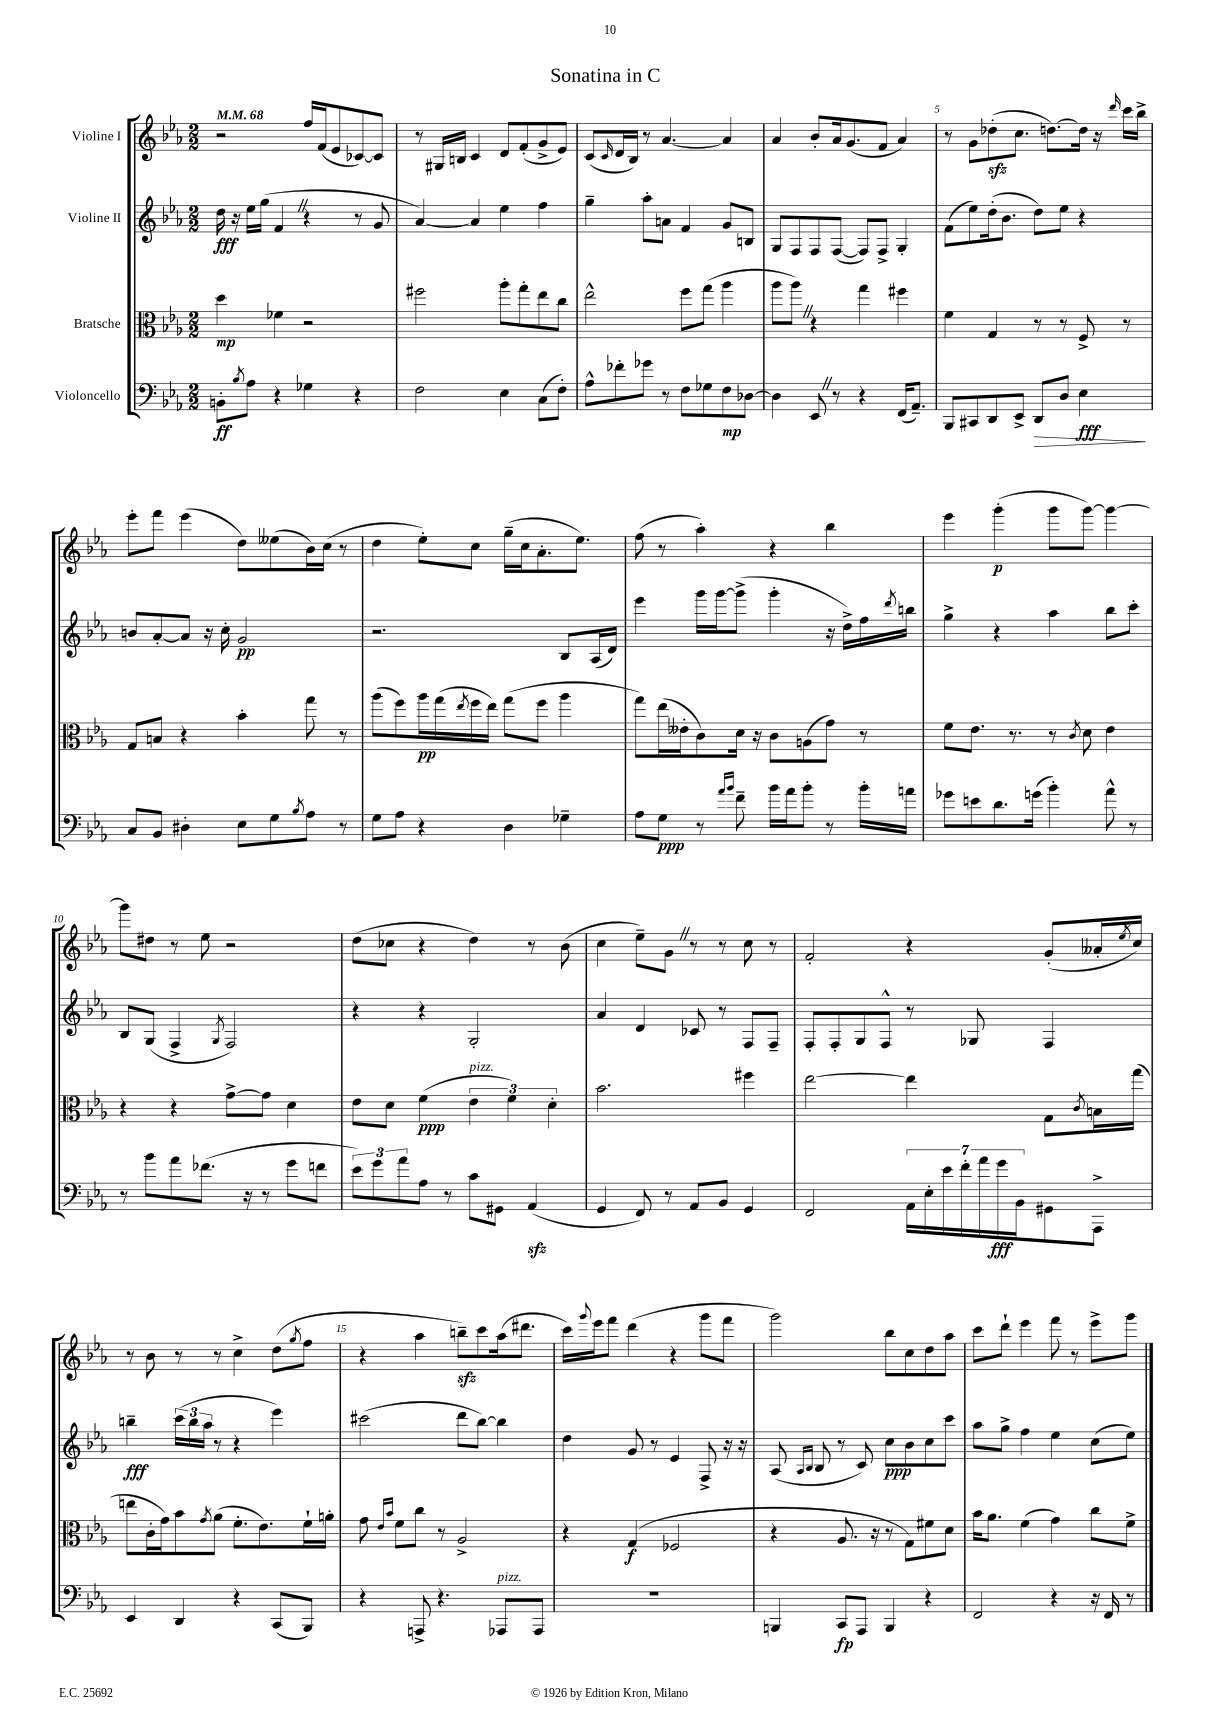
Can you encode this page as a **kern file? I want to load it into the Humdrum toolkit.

**kern	**dynam	**kern	**dynam	**kern	**dynam	**kern	**dynam
*part4	*part4	*part3	*part3	*part2	*part2	*part1	*part1
*staff4	*staff4	*staff3	*staff3	*staff2	*staff2	*staff1	*staff1
*I"Violoncello	*	*I"Bratsche	*	*I"Violine II	*	*I"Violine I	*
*clefF4	*	*clefC3	*	*clefG2	*	*clefG2	*
*k[b-e-a-]	*	*k[b-e-a-]	*	*k[b-e-a-]	*	*k[b-e-a-]	*
*M2/2	*	*M2/2	*	*M2/2	*	*M2/2	*
*MM68	*	*MM68	*	*MM68	*	*MM68	*
=1	=1	=1	=1	=1	=1	=1	=1
8BBn'\L	ff	4dd\	mp	16dd\	fff	2r	.
.	.	.	.	16r	.	.	.
8qB-/	.	.	.	.	.	.	.
8A-\J	.	.	.	16ee-\LL	.	.	.
.	.	.	.	(16gg\JJ	.	.	.
4r	.	4f-X\	.	4fZ/	.	.	.
4G-X\	.	2r	.	4r	.	16ff/LL	.
.	.	.	.	.	.	(16f/J	.
.	.	.	.	.	.	8e-/	.
4r	.	.	.	8r	.	[8c-X/)	.
.	.	.	.	8g/	.	8c-/J]	.
=2	=2	=2	=2	=2	=2	=2	=2
2F\	.	2ff#X\	.	[4a-/)	.	8r	.
.	.	.	.	.	.	16G#X/LL	.
.	.	.	.	.	.	16Bn/JJ	.
.	.	.	.	4a-/]	.	4c/	.
4E-\	.	8aa-'\L	.	4ee-\	.	8d/L	.
.	.	8gg'\	.	.	.	(8f'/	.
(8C\L	.	8ee-\	.	4ff\	.	8g^/	.
8F'\J)	.	8cc\J	.	.	.	8e-/J)	.
=3	=3	=3	=3	=3	=3	=3	=3
8A-^^\L	.	2ee-^^\	.	4gg~\	.	(8c/L	.
.	.	.	.	.	.	16qqc/	.
8f-X'\	.	.	.	.	.	16d/L	.
.	.	.	.	.	.	16B-/JJ)	.
8g-X\J	.	.	.	8aa-'\L	.	8r	.
8r	.	.	.	8an\J	.	[4.a-/	.
8F\L	.	8ff\L	.	4f/	.	.	.
8G-X\	.	(8gg\J	.	.	.	.	.
8F\	mp	4aa-\	.	8g/L	.	4a-/]	.
[8D-X\J	.	.	.	8Bn/J	.	.	.
=4	=4	=4	=4	=4	=4	=4	=4
4D-\]	.	8aa-\L	.	8G/L	.	4a-/	.
.	.	8aa-Z\J)	.	8F/	.	.	.
8EE-Z/	.	4r	.	8F/	.	8b-'/L	.
8r	.	.	.	([8F/J	.	16a-/k	.
.	.	.	.	.	.	(8.g/	.
4r	.	4gg\	.	8F/L])	.	.	.
.	.	.	.	8F^/J	.	8f/J	.
(16FF/KL	.	4ff#X\	.	4G'/	.	4a-/)	.
8.AA-~/J)	.	.	.	.	.	.	.
=5	=5	=5	=5	=5	=5	=5	=5
8BBB-/L	.	4f\	.	(8f\L	.	8r	.
8CC#X/	.	.	.	8ee-\)	.	8g\L	.
8DD/	.	4G/	.	(16dd'\k	.	(8dd-Xzz'\	.
.	.	.	.	8.b-\J	.	.	.
8EE-^/J	.	.	.	.	.	8.cc\J	.
!	!LO:HP:b	!	!	!	!	!	!
8DD/L	>	8r	.	8dd\L)	.	.	.
.	.	.	.	.	.	[8.ddn\L)	.
8D/J	.	8r	.	8ee-\J	.	.	.
4E-\	fff	8F^/	.	4r	.	16dd\Jk]	.
.	.	.	.	.	.	16r	.
.	.	.	.	.	.	16qqddd/	.
.	.	8r	.	.	.	16ccc\LL	.
.	.	.	.	.	.	16bb-^\JJ	.
.	]	.	.	.	.	.	.
!!LO:LB:g=z
=6	=6	=6	=6	=6	=6	=6	=6
8C/L	.	8G/L	.	8bn/L	.	8eee-'\L	.
8BB-/J	.	8Bn/J	.	[8a-'/	.	8fff\J	.
4D#X'\	.	4r	.	8a-/J]	.	(4eee-\	.
.	.	.	.	16r	.	.	.
.	.	.	.	16cc'\	.	.	.
8E-\L	.	4b-'\	.	2g/	pp	8dd\L)	.
8G\	.	.	.	.	.	(8ee--X\	.
8qB-/	.	.	.	.	.	.	.
8A-\J	.	8gg\	.	.	.	16b-\L)	.
.	.	.	.	.	.	(16cc\JJ	.
8r	.	8r	.	.	.	8r	.
=7	=7	=7	=7	=7	=7	=7	=7
8G\L	.	(8aa-\L	.	2.r	.	4dd\	.
8A-\J	.	8ff\)	.	.	.	.	.
4r	.	16aa-\L	pp	.	.	8ee-'\L)	.
.	.	(16gg\	.	.	.	.	.
.	.	8qee-/	.	.	.	.	.
.	.	16ff\	.	.	.	8cc\J	.
.	.	16ee-\JJ)	.	.	.	.	.
4D\	.	(8gg\L	.	.	.	(16gg~\LL	.
.	.	.	.	.	.	16cc\J	.
.	.	8ff\J	.	.	.	8.a-'\	.
4G-X~\	.	4aa-\	.	8B-/L	.	.	.
.	.	.	.	.	.	8.ee-\J)	.
.	.	.	.	(16A-/L	.	.	.
.	.	.	.	16d/JJ)	.	.	.
=8	=8	=8	=8	=8	=8	=8	=8
8A-\L	.	8gg\L)	.	4eee-\	.	(8ff\	.
8G\J	ppp	(16ee-\L	.	.	.	8r	.
.	.	16e--X'\J	.	.	.	.	.
8r	.	8c\)	.	16ggg\LL	.	4aa-'\)	.
.	.	.	.	[16ggg\J	.	.	.
16qqa-/LL	.	.	.	.	.	.	.
16qqb-/JJ	.	.	.	.	.	.	.
8f~\	.	16d\Jk	.	(8ggg^\J]	.	.	.
.	.	16r	.	.	.	.	.
16b-\LL	.	8c\L	.	4ggg'\	.	4r	.
16a-\J	.	.	.	.	.	.	.
8b-'\J	.	(8An\	.	.	.	.	.
8r	.	8g\J)	.	16r	.	4bb-\	.
.	.	.	.	16dd^\LL)	.	.	.
16b-'\LL	.	8r	.	16ff\	.	.	.
.	.	.	.	8qddd/	.	.	.
16an\JJ	.	.	.	16bbn\JJ	.	.	.
=9	=9	=9	=9	=9	=9	=9	=9
8g-X\L	.	8f\L	.	4gg^\	.	4eee-\	.
8en\	.	8.e-\J	.	.	.	.	.
8.d\	.	.	.	4r	.	(4ggg'\	p
.	.	8.r	.	.	.	.	.
(16gn\Jk	.	.	.	.	.	.	.
4b-'\)	.	8r	.	4aa-\	.	8ggg\L	.
.	.	8qc/	.	.	.	.	.
.	.	8d\	.	.	.	[8ggg\J)	.
8a-^^\	.	4e-\	.	8bb-\L	.	4ggg\_	.
8r	.	.	.	8ccc'\J	.	.	.
!!LO:LB:g=z
=10	=10	=10	=10	=10	=10	=10	=10
8r	.	4r	.	8B-/L	.	8ggg\L]	.
8b-\L	.	.	.	(8G/J	.	8dd#X\J	.
8a-\	.	4r	.	4F^/	.	8r	.
(8.f-X\J	.	.	.	.	.	8ee-\	.
.	.	.	.	8qG/	.	.	.
.	.	[8g^\L	.	2F/)	.	2r	.
16r	.	.	.	.	.	.	.
8r	.	8g\J]	.	.	.	.	.
8g\L	.	4d\	.	.	.	.	.
8fn\J	.	.	.	.	.	.	.
=11	=11	=11	=11	=11	=11	=11	=11
12e-\L)	.	8e-\L	.	4r	.	(8dd\L	.
12g\	.	.	.	.	.	.	.
.	.	8d\J	.	.	.	8cc-X\J	.
12a-\	.	.	.	.	.	.	.
8A-\J	.	(4f\	ppp	4r	.	4r	.
8r	.	.	.	.	.	.	.
!	!	!LO:TX:a:i:t=pizz.	!	!	!	!	!
8c\L	.	6e-\	.	2G'/	.	4dd\)	.
8GG#X\J	.	.	.	.	.	.	.
.	.	6f\)	.	.	.	.	.
(4AA-zz/	.	.	.	.	.	8r	.
.	.	6d'\	.	.	.	.	.
.	.	.	.	.	.	(8b-\	.
=12	=12	=12	=12	=12	=12	=12	=12
4GG/	.	2.b-\	.	4a-/	.	4cc\	.
8FF/)	.	.	.	4d/	.	8ee-~\L)	.
8r	.	.	.	.	.	8gZ\J	.
8AA-/L	.	.	.	8c-X/	.	8r	.
8BB-/J	.	.	.	8r	.	8r	.
4GG/	.	4ff#X\	.	8F/L	.	8cc\	.
.	.	.	.	8F~/J	.	8r	.
=13	=13	=13	=13	=13	=13	=13	=13
2FF/	.	[2ee-\	.	8F'/L	.	2f'/	.
.	.	.	.	8F'/	.	.	.
.	.	.	.	8G/	.	.	.
.	.	.	.	8F^^/J	.	.	.
28AA-\LL	.	4ee-\]	.	8r	.	4r	.
28E-'\	.	.	.	.	.	.	.
28e-\	.	.	.	.	.	.	.
28f'\	.	.	.	.	.	.	.
.	.	.	.	8G-X/	.	.	.
28a-\	.	.	.	.	.	.	.
28g\	fff	.	.	.	.	.	.
28BB-\J	.	.	.	.	.	.	.
8GG#X\	.	8G\L	.	4F/	.	(8g'/L	.
.	.	8qc/	.	.	.	.	.
8AAA-^\J	.	16Bn\L	.	.	.	16a--X'/L	.
.	.	.	.	.	.	8qee-/	.
.	.	(16gg\JJ	.	.	.	16cc/JJ)	.
!!LO:LB:g=z
=14	=14	=14	=14	=14	=14	=14	=14
4EE-/	.	8een\L	.	4bbn~\	fff	8r	.
.	.	16c'\L	.	.	.	8b-\	.
.	.	16g\J)	.	.	.	.	.
4DD/	.	8b-\	.	(24ccc\LL	.	8r	.
.	.	.	.	24bb\	.	.	.
.	.	.	.	24aa-\JJ	.	.	.
.	.	8qg/	.	.	.	.	.
.	.	(8a-\J	.	8r	.	8r	.
4r	.	8.f'\L	.	4r	.	4cc^\	.
.	.	8.e-\)	.	.	.	.	.
(8CC/L	.	.	.	4eee-\)	.	(8dd\L	.
.	.	.	.	.	.	8qgg/	.
8BBB-/J)	.	16f`\L	.	.	.	8ff\J	.
.	.	16an'\JJ	.	.	.	.	.
=15	=15	=15	=15	=15	=15	=15	=15
4r	.	8g\	.	(2ccc#X\	.	4r	.
.	.	16qqe-/LL	.	.	.	.	.
.	.	16qqb-/JJ	.	.	.	.	.
.	.	8f\L	.	.	.	.	.
8AAAn^/	.	8cc\J	.	.	.	4aa-\	.
4.r	.	8r	.	.	.	.	.
.	.	2A-^/	.	8ddd\L	.	8bbnzz~\L)	.
.	.	.	.	[8bb-\J)	.	8ccc\	.
!LO:TX:a:i:t=pizz.	!	!	!	!	!	!	!
8AAA-X/L	.	.	.	4bb-\]	.	(16aa-\k	.
.	.	.	.	.	.	8.ddd#X\J	.
8AAA-/J	.	.	.	.	.	.	.
=16	=16	=16	=16	=16	=16	=16	=16
1r	.	4r	.	4dd\	.	16ccc\LL)	.
.	.	.	.	.	.	8qqggg/	.
.	.	.	.	.	.	16eee-\J	.
.	.	.	.	.	.	8fff\J	.
.	.	(4G/	f	8g/	.	(4ddd\	.
.	.	.	.	8r	.	.	.
.	.	2F-X/	.	4e-/	.	4r	.
.	.	.	.	8F^/	.	8ggg\L	.
.	.	.	.	16r	.	8fff\J	.
.	.	.	.	16r	.	.	.
=17	=17	=17	=17	=17	=17	=17	=17
4BBBn/	.	4r	.	(8A-/	.	2ggg\)	.
.	.	.	.	16qqA-/LL	.	.	.
.	.	.	.	16qqB-/JJ	.	.	.
.	.	.	.	8B-/	.	.	.
8CC/L	fp	8.A-/	.	8r	.	.	.
8AAA-/J	.	.	.	8c/)	.	.	.
.	.	16r	.	.	.	.	.
4BBB/	.	8r	.	8cc\L	ppp	8bb-\L	.
.	.	8G\L)	.	8b-\	.	8cc\	.
4r	.	8f#X\	.	8cc\	.	8dd\	.
.	.	8d\J	.	8ccc\J	.	8aa-\J	.
=18	=18	=18	=18	=18	=18	=18	=18
2FF/	.	16b-\KL	.	8aa-\L	.	8ccc\L	.
.	.	8.a-\J	.	.	.	.	.
.	.	.	.	8gg^\J	.	8ddd`\J	.
.	.	(4f\	.	4ff\	.	4eee-\	.
4r	.	4g\)	.	4ee-\	.	8fff\	.
.	.	.	.	.	.	8r	.
16r	.	8cc\L	.	(8cc\L	.	8eee-^\L	.
16FF/	.	.	.	.	.	.	.
8r	.	8f^\J	.	8ee-\J)	.	8ggg\J	.
==	==	==	==	==	==	==	==
*-	*-	*-	*-	*-	*-	*-	*-
